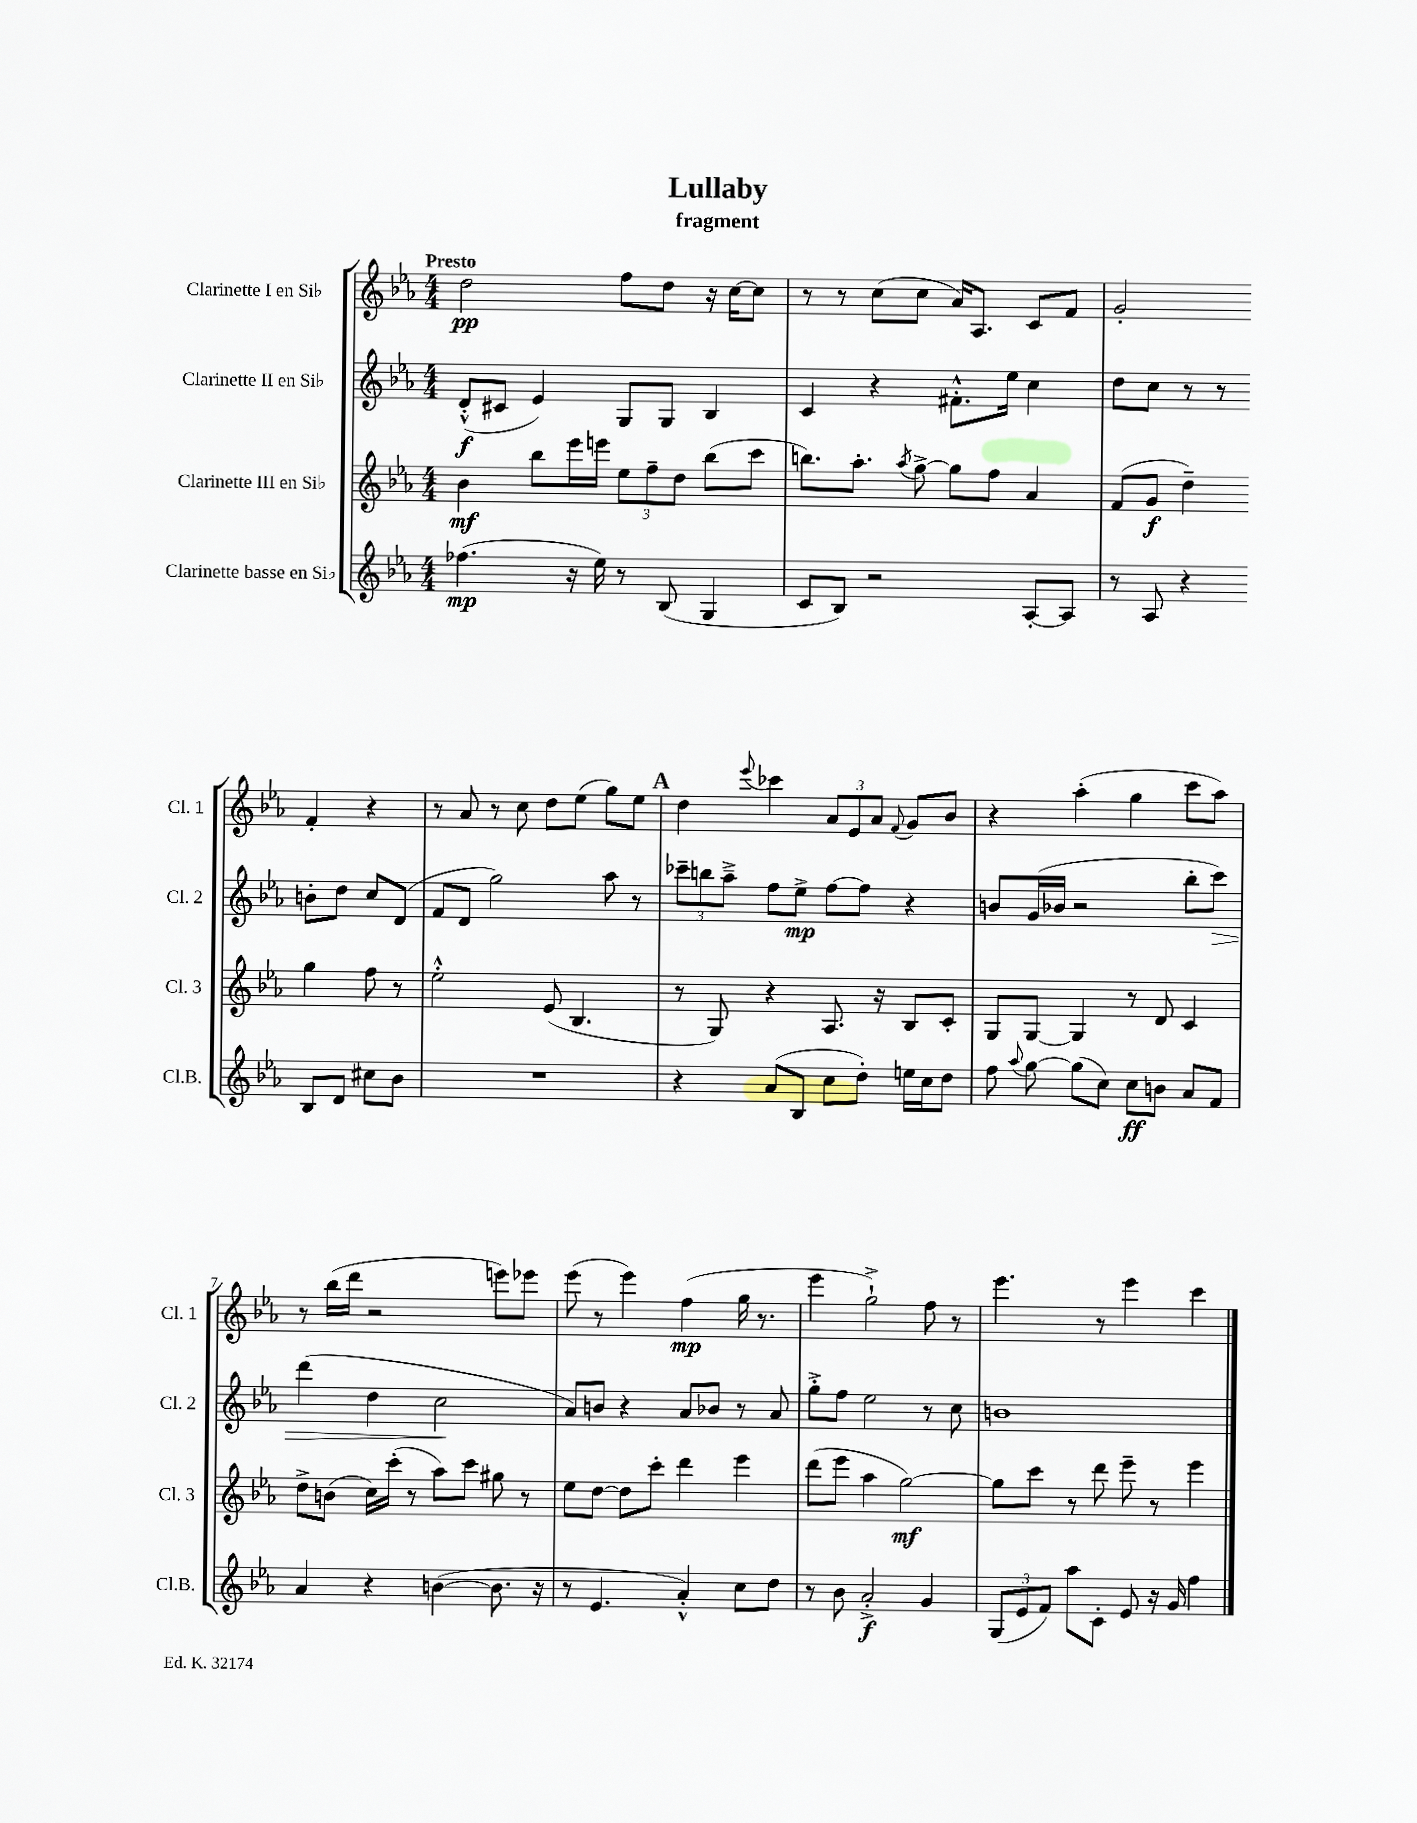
\header { title = "Lullaby" subtitle = "fragment" }
<<
\new StaffGroup <<
\new Staff = "s0" \with { instrumentName = "Clarinette I en Sib" shortInstrumentName = "Cl. 1" } {
    \clef treble \key ees \major \numericTimeSignature \time 4/4 \tempo "Presto"
    \autoBeamOff d''2\pp f''8[ d''8] r16 c''16[~ c''8] |
    r8 r8 c''8[( c''8] aes'16[) aes8.] c'8[ f'8] |
    g'2-. f'4-. r4 |
    r8 aes'8 r8 c''8 d''8[ ees''8]( g''8[) ees''8] |
    \mark \markup { \bold "A" } d''4 \appoggiatura { ees'''8 } ces'''4 \tuplet 3/2 { aes'8[ ees'8 aes'8] } \appoggiatura { f'8 } g'8[ bes'8] |
    r4 aes''4-.( g''4 c'''8[ aes''8]) |
    r8 bes''16[( d'''16] r2 e'''8[) ees'''8] |
    ees'''8( r8 ees'''4) f''4\mp( g''16 r8. |
    ees'''4 g''2-!->) f''8 r8 |
    ees'''4. r8 ees'''4 c'''4 \bar "|." |
}
\new Staff = "s1" \with { instrumentName = "Clarinette II en Sib" shortInstrumentName = "Cl. 2" } {
    \clef treble \key ees \major \numericTimeSignature \time 4/4
    \autoBeamOff d'8[-.-^\f( cis'8] ees'4) g8[ g8] bes4 |
    c'4 r4 fis'8.[-.-^ ees''16] c''4 |
    d''8[ c''8] r8 r8 b'8[-. d''8] c''8[ d'8]( |
    f'8[ d'8] g''2) aes''8 r8 |
    \mark \markup { \bold "A" } \tuplet 3/2 { ces'''8[-- b''8 aes''8]---> } f''8[ ees''8]->\mp f''8[~ f''8] r4 |
    b'8[ g'16( bes'16] r2 bes''8[-. c'''8]\>) |
    d'''4( d''4 c''2\! |
    aes'8[) b'8] r4 aes'8[ bes'8] r8 aes'8 |
    g''8[-.-> f''8] ees''2 r8 c''8 |
    b'1 \bar "|." |
}
\new Staff = "s2" \with { instrumentName = "Clarinette III en Sib" shortInstrumentName = "Cl. 3" } {
    \clef treble \key ees \major \numericTimeSignature \time 4/4
    \autoBeamOff bes'4\mf bes''8[ ees'''16 e'''16] \tuplet 3/2 { ees''8[ f''8-- d''8] } bes''8[( c'''8] |
    b''8.[) aes''8.]-. \acciaccatura { aes''8 } g''8~-> g''8[ f''8] aes'4 |
    f'8[( g'8]\f d''4--) g''4 f''8 r8 |
    ees''2-.-^ ees'8( bes4. |
    \mark \markup { \bold "A" } r8 g8) r4 aes8. r16 bes8[ c'8]-. |
    g8[ g8]~ g4 r8 d'8 c'4 |
    d''8[-> b'8]( c''16[) c'''16]-.( r8 aes''8[) c'''8] gis''8 r8 |
    ees''8[ d''8]~ d''8[ c'''8]-. d'''4 ees'''4 |
    d'''8[( ees'''8] aes''4 g''2~\mf) |
    g''8[ c'''8] r8 d'''8 ees'''8-- r8 ees'''4 \bar "|." |
}
\new Staff = "s3" \with { instrumentName = "Clarinette basse en Sib" shortInstrumentName = "Cl.B." } {
    \clef treble \key ees \major \numericTimeSignature \time 4/4
    \autoBeamOff fes''4.\mp( r16 ees''16) r8 bes8( g4 |
    c'8[ bes8]) r2 aes8[~-. aes8] |
    r8 aes8 r4 bes8[ d'8] cis''8[ bes'8] |
    R1 |
    \mark \markup { \bold "A" } r4 aes'8[( bes8] c''8[ d''8]-.) e''16[ c''16 d''8] |
    f''8 \appoggiatura { aes''8 } g''8~ g''8[( c''8]) c''8[\ff b'8] aes'8[ f'8] |
    aes'4 r4 b'4~( b'8. r16 |
    r8 ees'4. aes'4-.-^) c''8[ d''8] |
    r8 bes'8 aes'2-.->\f g'4 |
    \tuplet 3/2 { g8[( ees'8 f'8]) } aes''8[ c'8]-. ees'8 r16 g'16 f''4 \bar "|." |
}
>>
>>
